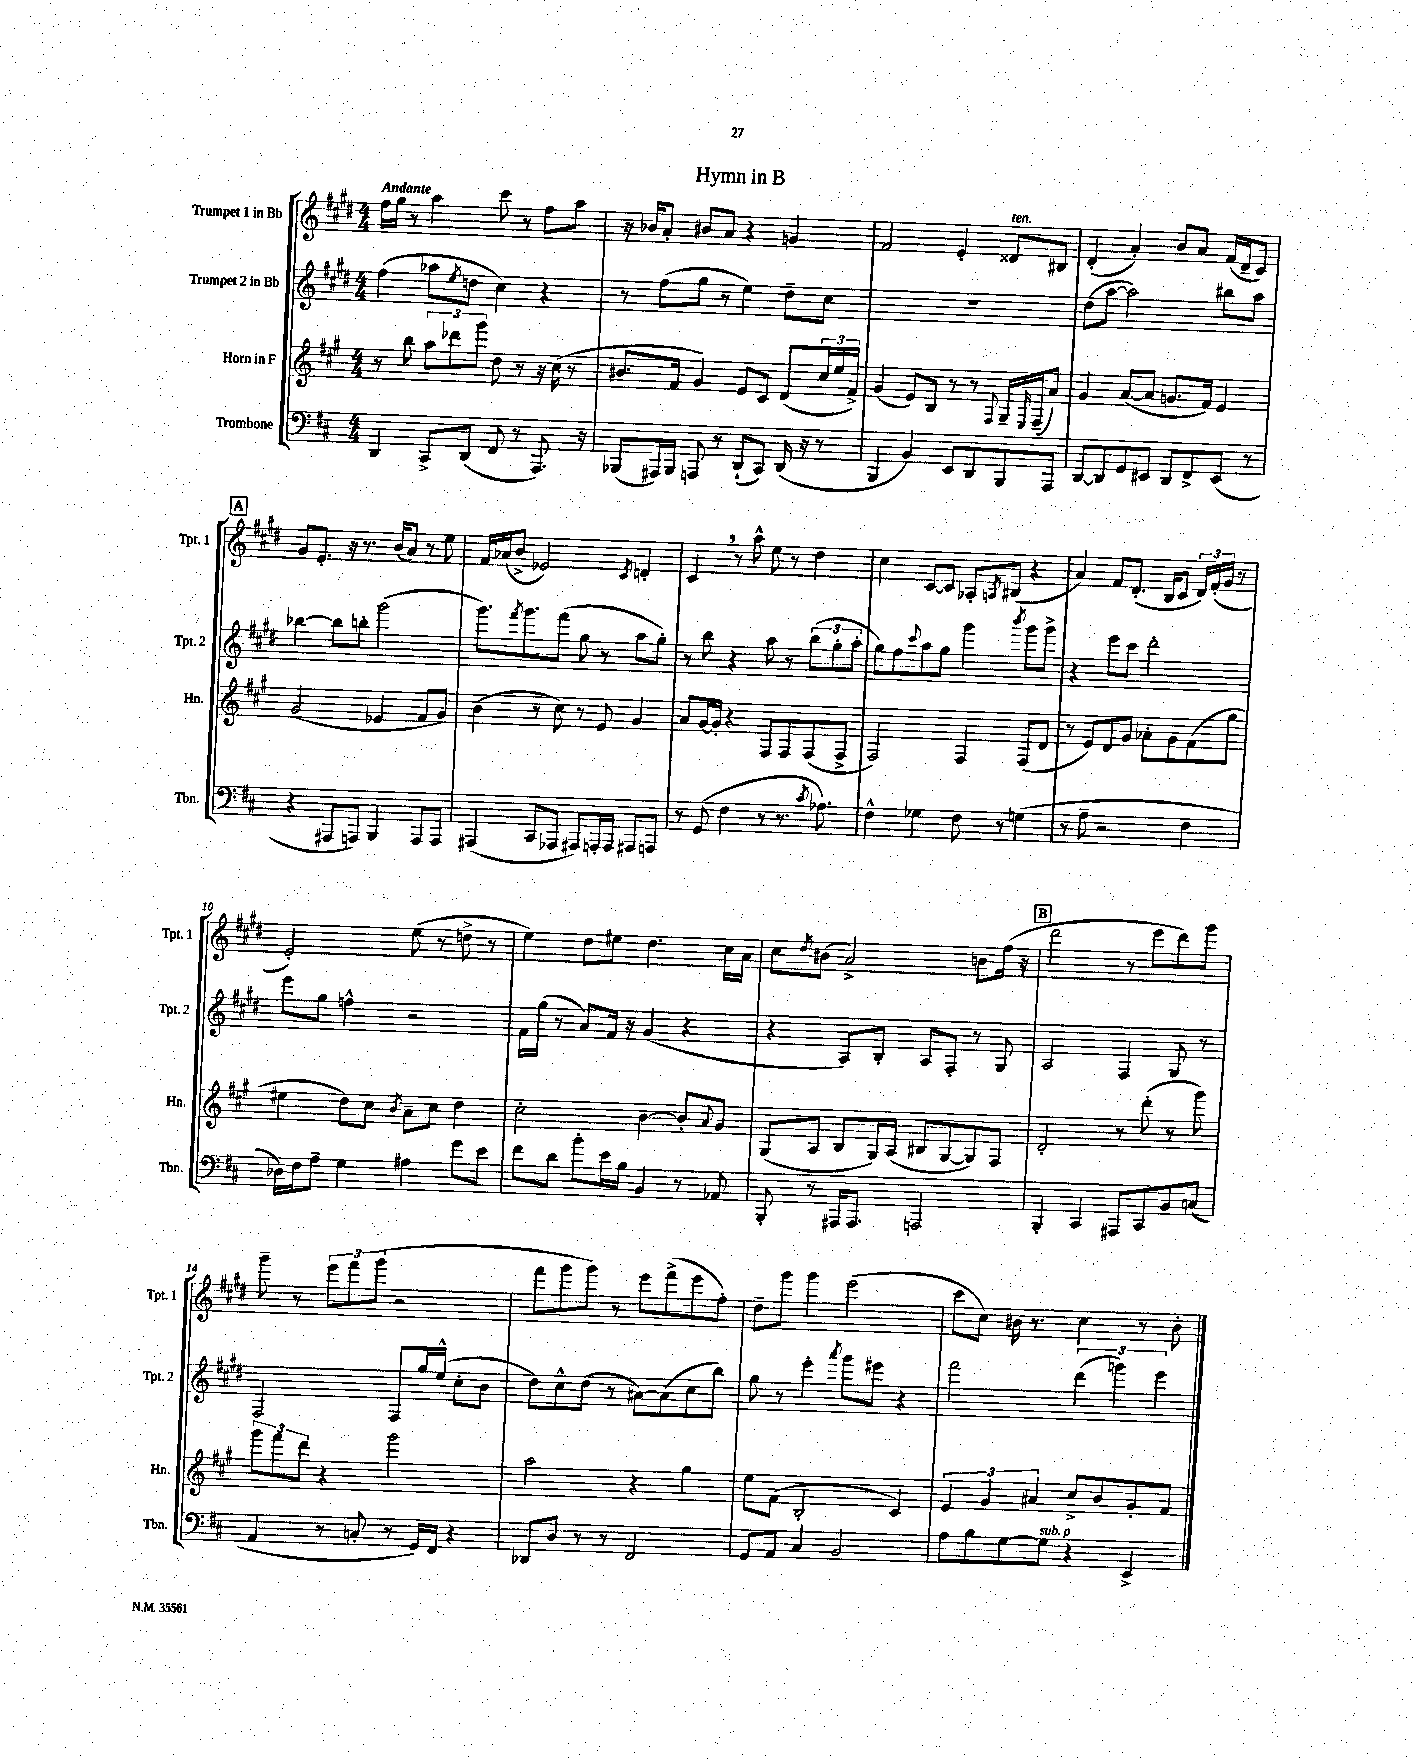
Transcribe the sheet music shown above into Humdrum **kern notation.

**kern	**kern	**kern	**kern
*staff4	*staff3	*staff2	*staff1
*clefF4	*clefG2	*clefG2	*clefG2
*k[f#c#]	*k[f#c#g#]	*k[f#c#g#d#]	*k[f#c#g#d#]
*M4/4	*M4/4	*M4/4	*M4/4
4DD	8r	(4ff#	16ff#
.	.	.	16gg#
.	8bb	.	8r
8CC#^	12aa	8aa-	4aa
.	12ddd-	.	.
.	.	8qee	.
(8DD	.	8dd	.
.	12ggg#	.	.
8FF#	8dd	4cc#)	8ccc#
8r	8r	.	8r
8.AAA)	16r	4r	8ff#
.	(16cc#	.	.
.	8r	.	8aa
16r	.	.	.
=	=	=	=
(8BBB-	8.b#	8r	16r
.	.	.	16b-
16AAA#)	.	(8ff#	8a'
16BBB-	16f#	.	.
8AAA	4g#)	8gg#	8b#
8r	.	8r	8a
(8DD`	8e	4ee)	4r
8CC#)	8c#	.	.
(16DD	(8d	8dd#~	4g
16r	.	.	.
8r	24cc#	8cc#	.
.	24ee	.	.
.	24f#^)	.	.
=	=	=	=
4BBB	(4g#	1r	2f#
4BB)	8e)	.	.
.	8B	.	.
8EE	8r	.	4e'
8DD	8r	.	.
.	8qqF#	.	.
8BBB	16G#~	.	8d##
.	16qqE	.	.
.	(16F#~	.	.
8AAA	8a)	.	8B#
=	=	=	=
[8DD	4g#	(8dd#	(4d#'
8DD]	.	[8aa	.
8GG	([8a	2aa])	4a')
8EE#	8a]	.	.
8DD	8.g	.	8b
8FF#^	.	.	8a
.	16f#)	.	.
(8EE#	4e	8bb#	(16f#
.	.	.	16d#~
8r	.	8aa	8c#)
=	=	=	=
4r	(2g#	[4bb-	8g#
.	.	.	8.e'
8AAA#	.	8bb-]	.
.	.	.	16r
8AAA)	.	8bb'	8.r
4BBB	4e-	(2ggg#	.
.	.	.	(16b
.	.	.	8a)
8AAA	8f#	.	8r
8AAA	8g#)	.	8ee
=	=	=	=
(4AAA#	(4b	8.ggg#)	16f#
.	.	.	(16a-
.	.	.	8b^
.	.	8qfff#	.
.	.	8.ggg#	.
8CC#	8r	.	2e-)
8AAA-	8cc#)	(8fff#	.
8AAA#)	8r	8gg#	.
16AAA'	8e	8r	.
16AAA	.	.	.
.	.	.	8qc#
8AAA#	4g#	8aa	4d'
8AAA	.	8gg#')	.
=	=	=	=
8r	8a	8r	4c#
(8GG	[16g#	8bb	.
.	16g#']	.	.
4F#	4r	4r	8r
.	.	.	8aa^^
8r	8F#	8aa	8ee
8.r	8F#	8r	8r
.	(8F#	(12bb	4dd#
8qc#	.	.	.
8.A-)	.	.	.
.	.	12gg#'	.
.	8F#^	.	.
.	.	12aa'	.
=	=	=	=
4F#^^	2F#)	8gg#)	4cc#
.	.	8ff#	.
.	.	8qqccc#	.
4G-	.	8aa	[8c#
.	.	8gg#	8c#]
8F#	4F#	4ggg#	8A-'
.	.	.	8qA
8r	.	.	(8B#
.	.	8qbbb	.
(4G	(8F#	8ggg#	4r
.	8d	8ggg#^	.
=	=	=	=
8r	8r	4r	4a)
8A~	8e)	.	.
2r	8d	8eee	8f#
.	8g#	8ccc#	(8.d#'
.	8a-'	2ddd#'	.
.	.	.	16B
.	8g#	.	8c#
4F#	(8f#	.	24d#)
.	.	.	(24f#'
.	.	.	24g#
.	8gg#	.	8r
=	=	=	=
16D-)	4ee#	8eee	2e')
16F#	.	.	.
8A~	.	8gg#	.
4G	8dd)	4ff^^	.
.	8cc#	.	.
.	8qb	.	.
4A#	8a~	2r	(8ee
.	8cc#	.	8r
8g	4dd	.	8dd^
8e	.	.	8r
=	=	=	=
8f#	2cc#'	16f#	4ee)
.	.	(16gg#	.
8d	.	8r	.
8b'	.	8a)	8dd#
16e	.	16f#	8ee#
16B	.	16r	.
4BB	[4b	(4g#	4.dd#
8r	8b']	4r	.
.	8qqa	.	.
8AA-	8g#	.	16cc#
.	.	.	16a
=	=	=	=
8BBB'	(8G#	4r	8cc#
.	.	.	8qdd#
8r	8A	.	(8b#
16AAA#	8B	8A)	2a^)
8.AAA#	.	.	.
.	16G#)	8B'	.
.	(16A	.	.
2AAA	8B#	8A	.
.	[8G#	8F#'	.
.	8G#])	8r	8b
.	8F#	8G#	(16ff#
.	.	.	16r
=	=	=	=
4BBB'	2d'	2A	2ddd#
4CC#	.	.	.
8AAA#	8r	4F#	8r
8CC#	(8ddd'	.	8eee
8BB	8r	8G#	8ddd#)
(8C	8ggg#)	8r	8ggg#
=	=	=	=
4AA	12ggg#	2F#	8ggg#~
.	12fff#	.	.
.	.	.	8r
.	12ddd	.	.
8r	4r	.	12eee
.	.	.	12fff#
8C'	.	.	.
.	.	.	(12ggg#
8r	2ggg#	8F#	2r
16GG)	.	16gg#	.
16FF#	.	(16ee^^	.
4r	.	8cc#'	.
.	.	8b	.
=	=	=	=
8DD-	2aa	8dd#)	8fff#
8D	.	8cc#^^	8ggg#
8r	.	(8dd#	8ggg#)
8r	.	8r	8r
2FF#	4r	[8a#)	8eee
.	.	(8a#]	(8fff#^
.	4gg#	8cc#	8eee
.	.	8bb)	8ff#')
=	=	=	=
8GG	8ee	8gg#	8dd#~
8AA	(8f#	8r	8ggg#
4C#	2B'	4eee'	4ggg#
.	.	8qaaa	.
2BB	.	8ggg#	(2eee
.	.	8eee#	.
.	4c#)	4r	.
=	=	=	=
8A	6e	2fff#	8ccc#
8B	.	.	8cc#)
.	6g#	.	.
[8G	.	.	16b#
.	.	.	8.r
.	6a#	.	.
8G]	.	.	.
4r	8cc#^	(6ddd#	4cc#
.	8b	.	.
.	.	6ggg)	.
4EE^	8g#'	.	8r
.	.	6eee	.
.	8f#	.	8b#'
==	==	==	==
*-	*-	*-	*-
